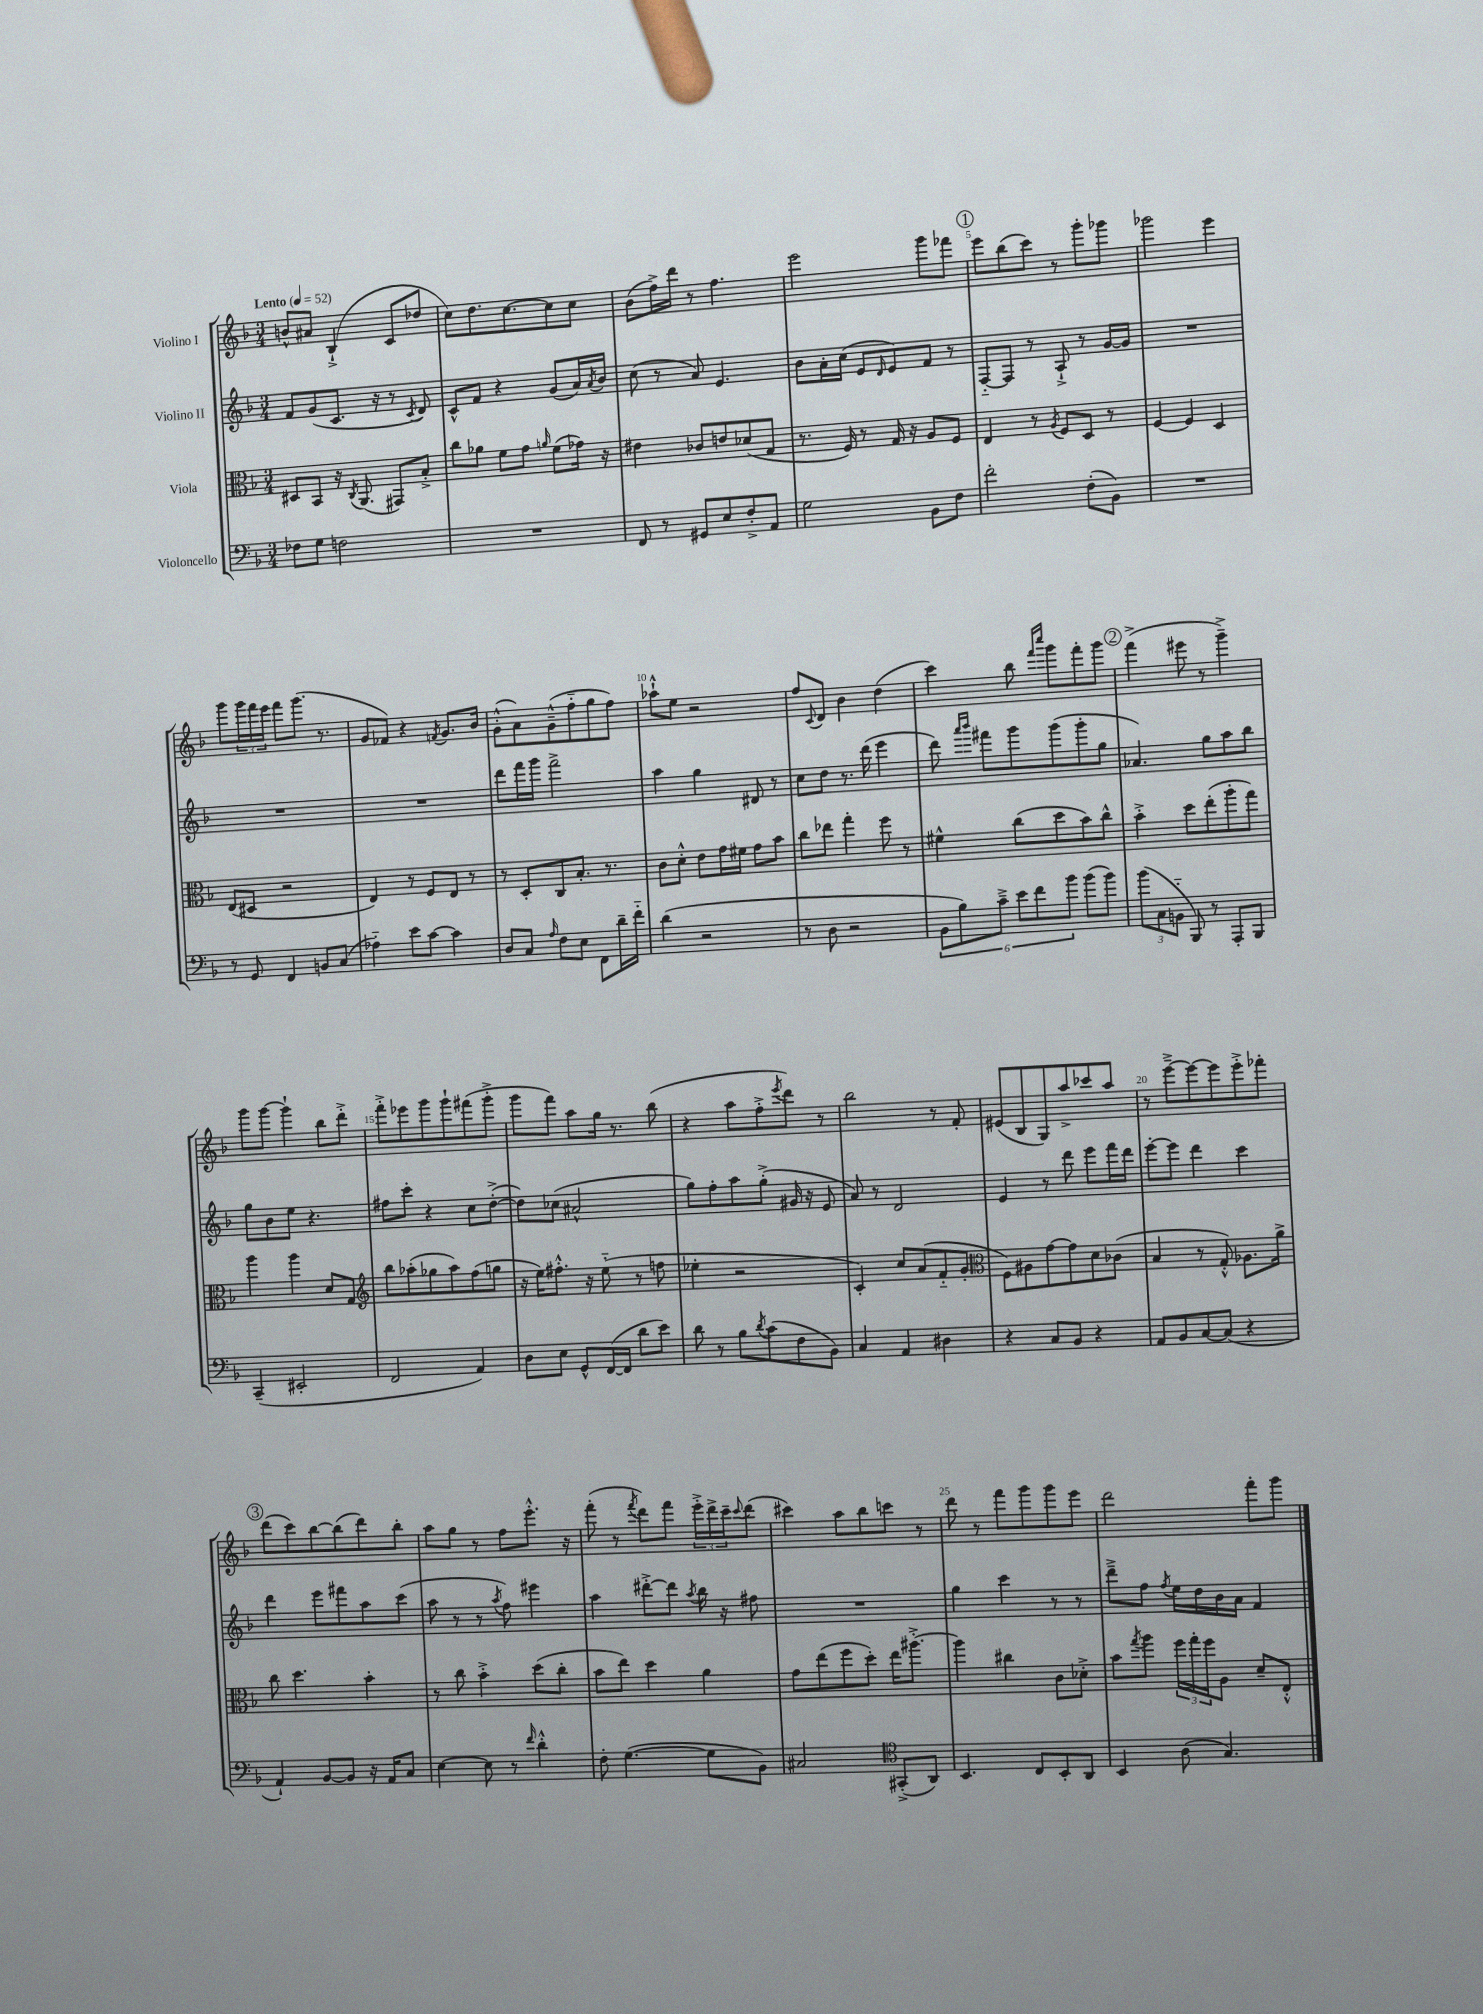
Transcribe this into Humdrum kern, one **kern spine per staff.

**kern	**kern	**kern	**kern
*staff4	*staff3	*staff2	*staff1
*clefF4	*clefC3	*clefG2	*clefG2
*k[b-]	*k[b-]	*k[b-]	*k[b-]
*M3/4	*M3/4	*M3/4	*M3/4
*MM52	*MM52	*MM52	*MM52
8F-\L	8D#/L	8f/L	8b^^/L
8G\J	8BB-/J	(8g/	8a#/J
2F\	16r	8.c/J	(4B-`^/
.	8qC/	.	.
.	(8.AA/	.	.
.	.	16r	.
.	8GG#/L)	8r	8c/L
.	.	8qc/	.
.	8B-'^/J	8d/)	8dd-/J
=	=	=	=
2.r	8cc\L	8c^^/L	8cc\L)
.	8a-\J	8f/J	8.dd\
.	8f\L	4r	.
.	.	.	[8.cc\
.	8g\J	.	.
.	16qqa/	.	.
.	(8f\L	(8g/L	8cc\]
.	16g-\Jk)	16a/L)	8cc\J
.	.	8qa/	.
.	16r	16b-/JJ	.
=	=	=	=
8FF/	4e#\	(8cc\	(8b-\L
8r	.	8r	16ff^\L)
.	.	.	16ddd\JJ
8GG#/L	8c-/L	8a/)	8r
8E/	8e/	4.e/	4.ff\
8F'^/	(8d-/	.	.
8AA/J	8G/J	.	.
=	=	=	=
2G\	8.r	8b-\L	2eee\
.	.	16a'\L	.
.	16F/)	(16cc\JJ	.
.	8r	8e/L	.
.	.	16qqd/	.
.	16G/	8e/)	.
.	16r	.	.
8BB-\L	8A/L	8f/J	8ggg\L
8F\J	8F/J	8r	8fff-\J
=	=	=	=
2f'\	4E/	[8F'~/L	8eee\L
.	.	8F/]J	(8bb-\
.	8r	8r	8ccc\J)
.	8qA/	.	.
.	8F/L	8A`^/	8r
(8F'\L	8D/J	8r	8ggg'\L
8BB-\J)	8r	[16g/LL	8ggg-\J
.	.	16g/]JJ	.
=	=	=	=
2.r	[4F/	2.r	2ggg-\
.	4F/]	.	.
.	4D/	.	4eee\
=	=	=	=
8r	(8E/L	2.r	8ggg\L
8GG/	8D#/J	.	24ggg\L
.	.	.	24fff\
.	.	.	24eee\JJ
4FF/	2r	.	8fff\L
.	.	.	(8.ggg\J
8BB/L	.	.	.
.	.	.	8.r
(8C/J	.	.	.
=	=	=	=
4A-'~\)	4E/)	2.r	8g/L
.	.	.	8f-/J)
8e\L	8r	.	4r
[8c\J	8F/L	.	.
.	.	.	8qf/
4c\]	8E/J	.	8.g/L
.	8r	.	.
.	.	.	16b-/Jk
=	=	=	=
8D/L	8r	8ddd\L	(8g'^^\L
8C/J	8D'/L	16fff\L	8a\)
.	.	16ggg\JJ	.
16qqA/	.	.	.
8F\L	8C/	2fff^\	(8g~^^\
8E\J	8.B-'/J	.	8ff'~\
8FF\L	.	.	8gg\
.	8.r	.	.
16d~\L	.	.	8ff\J)
16f'~\JJ	.	.	.
=	=	=	=
(4d\	8c\L	4aa\	8aa-`^^\L
.	8d'^^\J	.	8ee\J
2r	8e\L	4gg\	2r
.	16g\L	.	.
.	16f#\JJ	.	.
.	8g\L	8d#/	.
.	8b-\J	8r	.
=	=	=	=
8r	8cc\L	8cc\L	8ff/L
.	.	.	8qqc/
8D\	8ee-\J	8dd\J	8d/J
2r	4gg'\	8.r	4b-\
.	.	(16ddd\	.
.	8ff\	4eee\	(4dd\
.	8r	.	.
=	=	=	=
12BB-\L	4f#^^\	8ddd\)	4ccc\)
12B-\)	.	.	.
.	.	16qqaaa/LL	.
.	.	16qqbbb-/JJ	.
.	.	8fff#\L	.
12c~^\J	.	.	.
12e\L	(8cc\L	8ggg\	8bb-\
12f\	.	.	.
.	.	.	16qqfff/LL
.	.	.	16qqcccc/JJ
.	8dd\	(8ggg\	8ggg\L
12b-\J	.	.	.
(8b-\L	8b-\)	8ggg'\	8fff'\
8b-\J)	8cc^^\J	8gg\J	8ggg\J
=	=	=	=
(12b-\L	4b-'^\	4.a-/)	(4fff^\
12C\	.	.	.
12BB'~\J	.	.	.
8BBB-/)	8dd\L	.	8eee#\
8r	(8ee'\	8gg\L	8r
8AAA'/L	8aa'\	8aa\	4ggg~^\)
8BBB-/J	8gg\J)	8bb-\J	.
=	=	=	=
(4CC~/	4aa\	8gg\L	8ggg\L
.	.	8b-\	[8ggg\J
2EE#'/	4aa\	8ee\J	4ggg`\]
.	.	4.r	.
.	8d/L	.	8bb-\L
.	8G/J	.	8ddd'^\J
=	=	=	=
*	*clefG2	*	*
2FF/	8bb-\L	8ff#\L	8fff'^\L
.	(8aa-'\	8ccc'\J	8eee-\
.	8gg-\	4r	8ggg\
.	8aa-\)	.	8ggg`\
4AA/)	(8ff\	8cc\L	(8fff#\
.	8gg\J	([8dd'^\J	8ggg'^\J
=	=	=	=
8D\L	16r	8dd\]L)	8ggg\L
.	16ee\LK)	.	.
8E\J	8.ff#'^^\J	(8cc-\J	8fff\J)
8GG^^/L	.	2a#^^/	8aa\L
.	16r	.	.
([16FF/L	(8ee'~\	.	16gg\Jk
16FF/]JJ	.	.	8.r
8d\L	8r	.	.
8e\J)	8ff\	.	(8bb-\
=	=	=	=
8d\	4ee-'\	8gg\L)	4r
8r	.	8ff'\	.
8B-\L	2r	8aa\	8aa\L
8qd/	.	.	.
(8c\	.	(8gg'^\J	8ff'^\
.	.	.	8qeee/
8F\	.	16g#/	8ddd\J)
.	.	16r	.
8BB-\J)	.	8e/	8r
=	=	=	=
4C/	4c'/)	8a/)	2bb-\
.	.	8r	.
4AA/	8cc/L	2d/	.
.	(8a/	.	.
4D#\	8f'~/	.	8r
.	8g'/J	.	8f'/
=	=	=	=
*	*clefC3	*	*
4r	8F\L)	4e/	(8e#/L
.	8A#\	.	8B-/
8C/L	[8g\	8r	8G/)
8BB-/J	8g\]	8ddd\	8aa^/
4r	8d\	8eee\L	8ccc-/
.	(8c-\J	16fff\L	8aa/J
.	.	16ddd\JJ	.
=	=	=	=
8AA/L	4B-/	[8eee'\L	8r
8BB-/	.	8eee\]J	[8eee~^\L
[8C/	8r	4ddd\	8eee\_
(8C/]J	8G'^^/)	.	8eee\]
4r	8.A-\L	4ccc\	8eee'^\
.	.	.	8fff-'\J
.	16a^\Jk	.	.
=	=	=	=
4AA`/)	8cc\	4ddd\	(8ddd\L
.	4.dd\	.	8ccc\)
[8BB-/L	.	8eee\L	[8bb-\
8BB-/]J	.	8fff#\	(8bb-\]
16r	4b-'\	8aa\	8ddd\)
16AA/LK	.	.	.
8C/J	.	(8ccc\J	8bb-'\J
=	=	=	=
[4E\	8r	8aa\	8aa\L
.	8cc\	8r	8gg\J
8E\]	4b-'^\	8r	8r
.	.	8qaa/	.
8r	.	8ff\)	8ff\L
16qqf/	.	.	.
4d'^^\	(8dd\L	4eee#\	8.eee'^^\J
.	8cc'\J	.	.
.	.	.	16r
=	=	=	=
8F'\	8b-\L	4aa\	(8fff'\
([4.G\	8ee\J)	.	8r
.	.	.	8qfff/
.	4dd\	[8ddd#'^\L	8ddd\L)
.	.	8ddd#\]J	8fff\J
.	.	8qaa/	.
8G\]L	4a\	16bb-\	24eee'^\LL
.	.	.	24ddd^\
.	.	16r	.
.	.	.	24ccc~\J
.	.	.	8qqccc/
8BB-\J)	.	8ff#\	(8ddd\J
=	=	=	=
2C#/	8g\L	2.r	4ccc#\)
.	(8ee\	.	.
.	8ff\	.	8aa\L
.	8dd'\J)	.	8bb-\
*clefC4	*	*	*
(8GG#'^/L	16ee\LK	.	8ccc\J
.	[8.aa#'^\J	.	.
8AA/J)	.	.	8r
=	=	=	=
4.BB-/	4aa#\]	4gg\	8ddd\
.	.	.	8r
.	4cc#\	4ccc\	8fff\L
8C/L	.	.	8ggg\
8BB-'/	8c\L	8r	8ggg\
8AA/J	8d-'^\J	8r	8eee\J
=	=	=	=
4BB-/	8b-\L	8ddd~^\L	2ddd\
.	8qgg/	.	.
.	8aa\J	8ff\J	.
.	.	8qff/	.
(8A\	24ff\LL	16ee\LL	.
.	24gg'\	.	.
.	.	16dd\	.
.	24ff\J	.	.
4.G/)	8A\J	16b-\	.
.	.	16a\JJ	.
.	8d~/L	4f/	8fff'\L
.	8E'^^/J	.	8ggg\J
==	==	==	==
*-	*-	*-	*-
